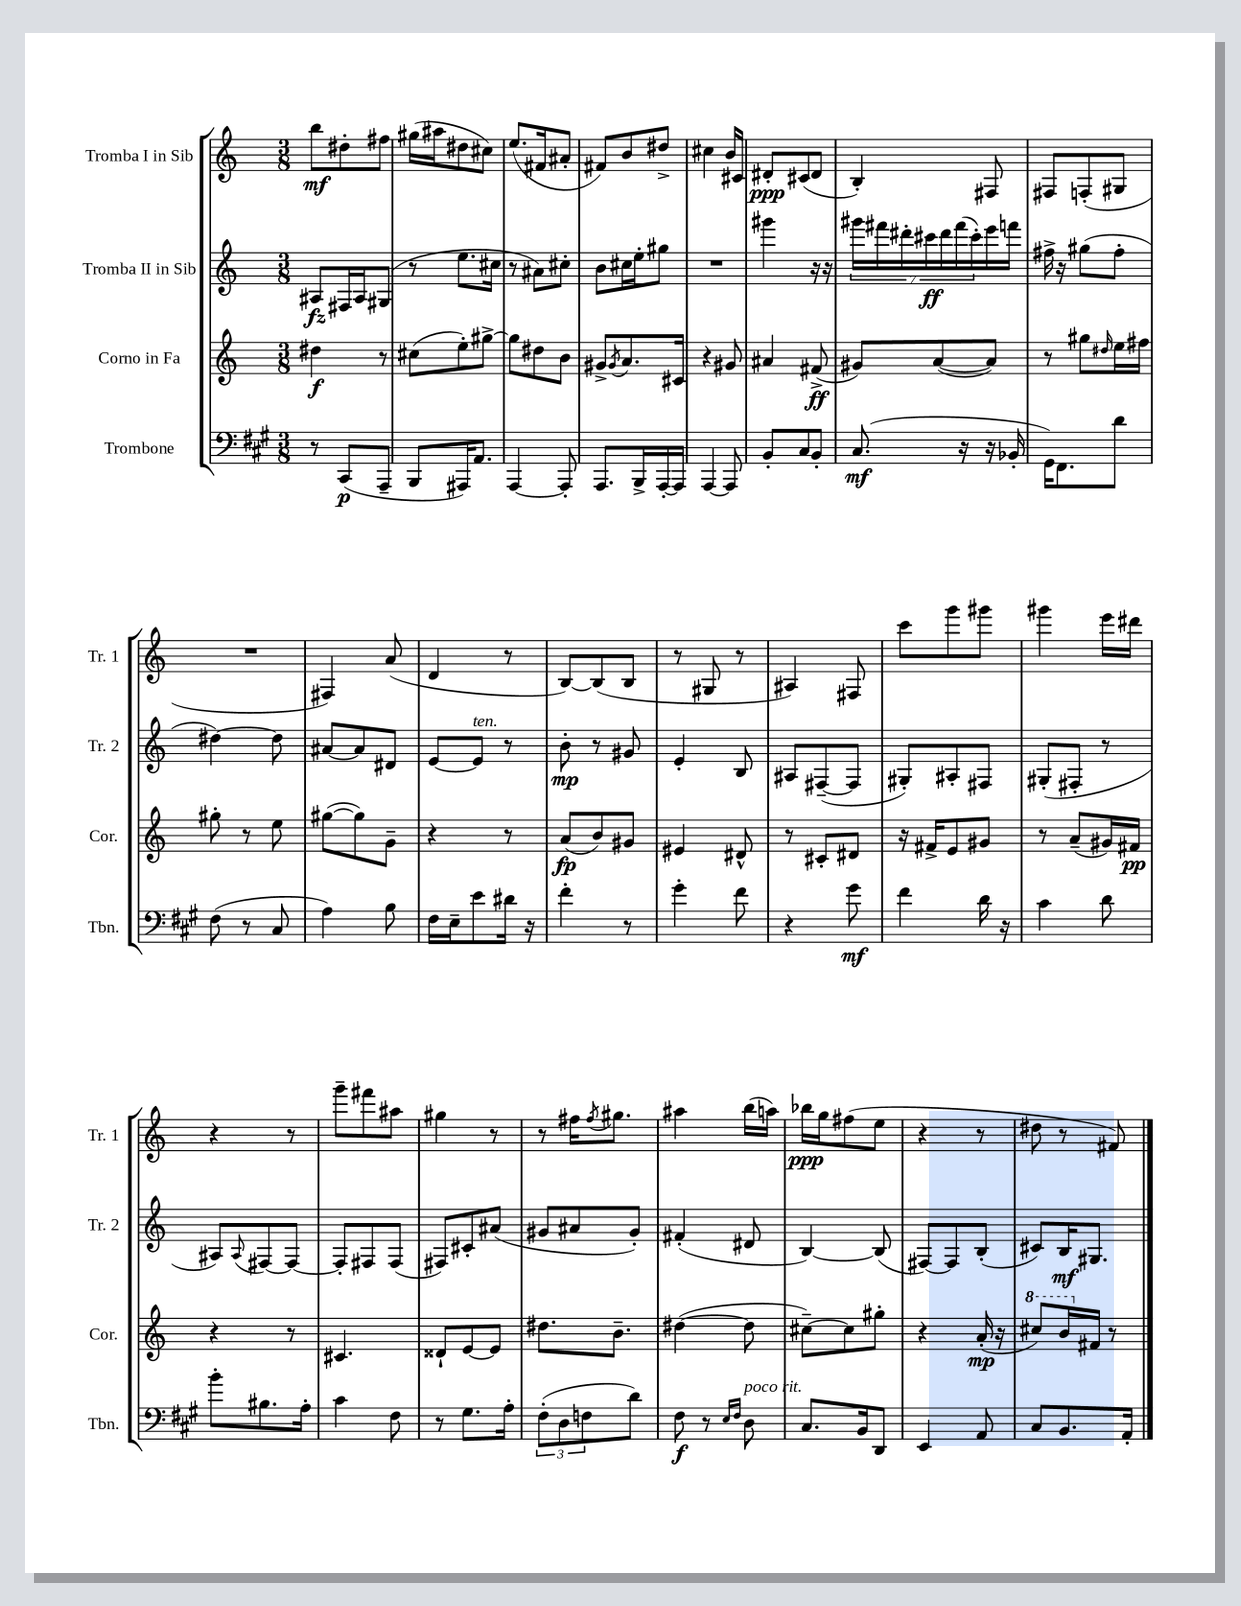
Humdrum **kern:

**kern	**kern	**kern	**kern
*staff4	*staff3	*staff2	*staff1
*clefF4	*clefG2	*clefG2	*clefG2
*k[f#c#g#]	*k[]	*k[]	*k[]
*M3/8	*M3/8	*M3/8	*M3/8
8r	4dd#	8A#	8bb
(8CC#	.	16F#	8dd#'
.	.	16A#	.
8AAA~	8r	(8G#	8ff#
=	=	=	=
8BBB	(8cc#	8r	(16gg#
.	.	.	16aa#
16AAA#)	8ee')	8.ee	8dd#
8.AA	.	.	.
.	[8gg#^	.	8cc#)
.	.	16cc#	.
=	=	=	=
[4AAA	8gg#]	8r	(8.ee
.	8dd#	8a#)	.
.	.	.	16f#
8AAA']	8b	8cc#'	8a#'
=	=	=	=
8.AAA	8g#^	8b	8f#)
.	8qg#	.	.
.	8.a	16cc#	8b
16BBB^	.	16ee'	.
[16AAA'	.	8gg#	8dd#^
16AAA]	16c#	.	.
=	=	=	=
[4AAA	4r	4.r	4cc#
8AAA]	8g#	.	16b
.	.	.	16c#
=	=	=	=
8BB'	4a#	4ggg#	8d#'
8C#	.	.	(8c#
8BB'	(8f#^	16r	8d#
.	.	16r	.
=	=	=	=
(8.C#	8g#)	28ggg#	4B')
.	.	28fff#	.
.	.	28ddd#'	.
.	.	28ccc#	.
.	([8a	.	.
.	.	28ddd#	.
.	.	(28fff#	.
16r	.	.	.
.	.	28ccc#')	.
16r	8a])	16eee	8F#
16BB-'	.	16fff	.
=	=	=	=
16GG#)	8r	16ff#^	8F#
8.FF#	.	16r	.
.	8gg#	(8gg#	(8F'
.	16qqdd#	.	.
8d	16ee	8ff#'	8G#
.	16ff#	.	.
=	=	=	=
(8F#	8gg#'	[4dd#)	4.r
8r	8r	.	.
8C#	8ee	8dd#]	.
=	=	=	=
4A)	([8gg#	[8a#	4F#)
.	8gg#])	8a#]	.
8B	8g~	8d#	(8a
=	=	=	=
16F#	4r	[8e	4d
16E~	.	.	.
8e	.	8e]	.
16d#	8r	8r	8r
16r	.	.	.
=	=	=	=
4f#'	(8a	8b'	[8B)
.	8b)	8r	(8B]
8r	8g#	8g#	8B
=	=	=	=
4g#'	4e#	4e'	8r
.	.	.	8G#
8f#	8d#^^	8B	8r
=	=	=	=
4r	8r	8A#	4A#)
.	8c#'	([8F#~	.
8g#	8d#	8F#]	8F#
=	=	=	=
4f#	16r	8G#')	8ccc
.	16f#^	.	.
.	8e	8A#'	8ggg
16d	8g#	8F#	8ggg#
16r	.	.	.
=	=	=	=
4c#	8r	(8G#'	4ggg#
.	(8a~	8F#'	.
8d	16g#)	8r	16eee
.	16f#	.	16ddd#
=	=	=	=
8b'	4r	8A#)	4r
.	.	8qqA#	.
8.B#	.	[8F#	.
.	8r	8F#_	8r
16A'	.	.	.
=	=	=	=
4c#	4.c#	8F#']	8ggg~
.	.	8F#	8fff#
8F#	.	(8F#	8aa#
=	=	=	=
8r	8d##`	8F#)	4gg#
8.G#	[8e	8c#'	.
.	8e]	(8a#	8r
16A'	.	.	.
=	=	=	=
(12F#'	8.dd#	8g#	8r
12D	.	.	.
.	.	8a#	16ff#
12F	.	.	.
.	.	.	8qff#
.	8.b~	.	8.gg#
8d)	.	8g#')	.
=	=	=	=
8F#	([4dd#	(4f#'	4aa#
8r	.	.	.
16qqE	.	.	.
16qqF#	.	.	.
8D	8dd#]	8d#	(16bb
.	.	.	16aa)
=	=	=	=
8.C#	[8cc#~)	[4B)	16bb-
.	.	.	16gg
.	8cc#]	.	(8ff#
16BB	.	.	.
8DD	8gg#'	(8B]	8ee
=	=	=	=
4EE	4r	[8F#)	4r
.	.	8F#]	.
8AA	(16a'	(8B'	8r
.	16r	.	.
=	=	=	=
8C#	8ccc#)	8c#)	8dd#
8.BB	16bb	16B	8r
.	16f#	8.G#	.
.	8r	.	8f#)
16AA'	.	.	.
==	==	==	==
*-	*-	*-	*-
